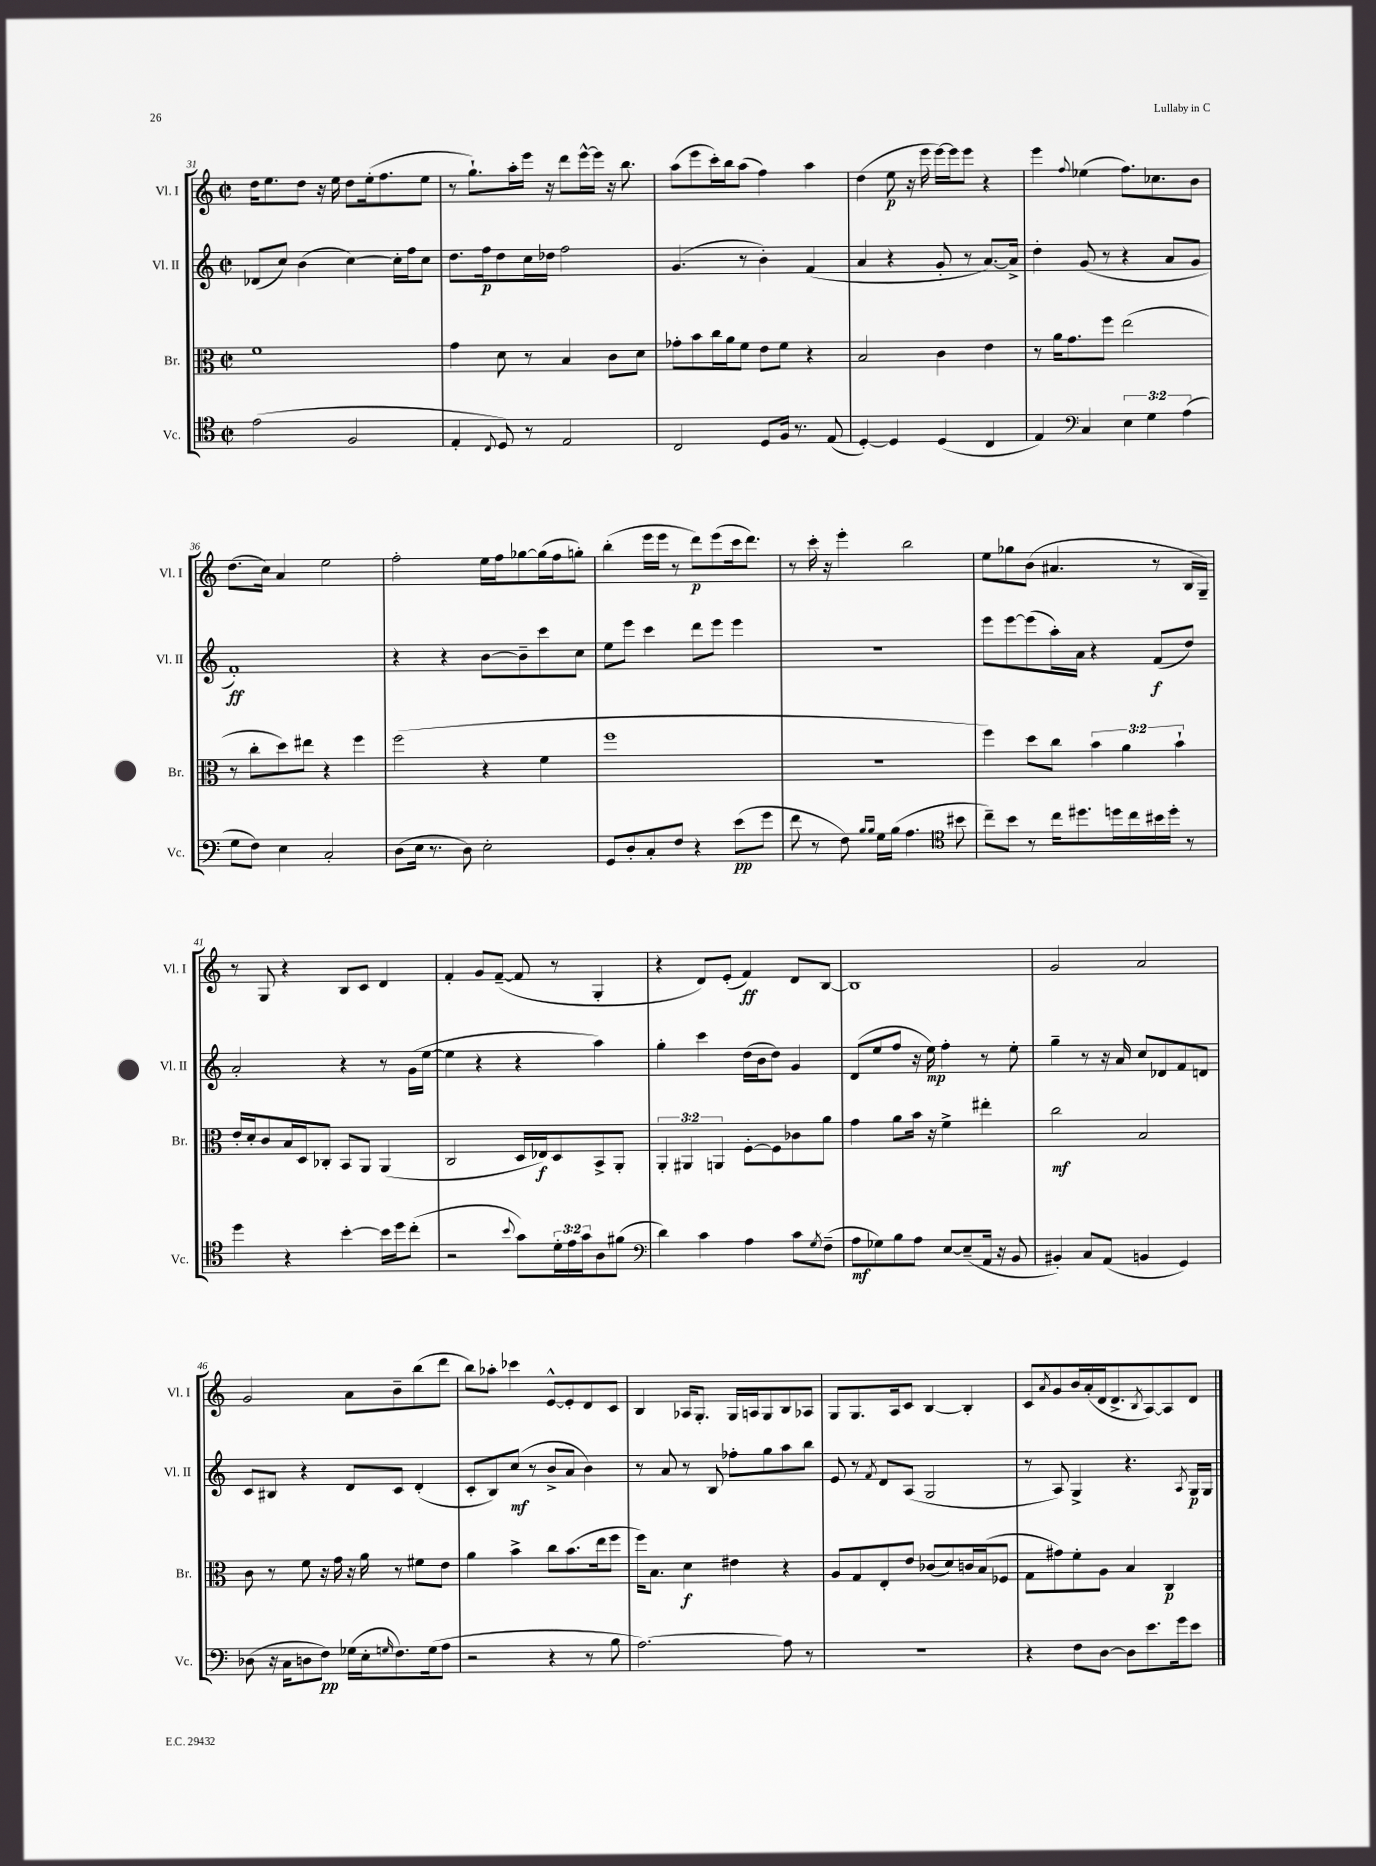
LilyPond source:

<<
\new StaffGroup <<
\new Staff = "s0" \with { instrumentName = "Vl. I" shortInstrumentName = "Vl. I" } {
    \clef treble \key c \major \defaultTimeSignature \time 2/2
    d''16 e''8. d''8 r16 e''16 d''8 e''16-.( f''8. e''8 |
    r8 g''8.-!) a''16-. e'''16 r16 d'''8 e'''16~-^ e'''16 r16 b''8. |
    a''8( e'''8 c'''16-.) b''16 a''8( f''4) a''4 |
    d''4( e''8\p r16 e'''16 e'''16~) e'''16 e'''8 r4 |
    e'''4 \appoggiatura { f''8 } ees''4( f''8.) ces''8. b'8 |
    d''8.( c''16) a'4 e''2 |
    f''2-. e''16 f''16 ges''8~ ges''16( f''16 g''8-.) |
    b''4-.( e'''16 e'''16 r8 d'''8\p) e'''8( c'''16 d'''8.) |
    r8 c'''16-. r16 e'''4-. b''2 |
    e''8 ges''8 b'8( ais'4. r8 b16 g16--) |
    r8 g8 r4 b8 c'8 d'4 |
    f'4-. g'8 f'8~--( f'8 r8 g4-. |
    r4 d'8) e'8-.( f'4\ff) d'8 b8~ |
    b1 |
    g'2 a'2 |
    g'2 a'8 b'8-- b''8( d'''8 |
    b''8) aes''8-. ces'''4 e'8~-^ e'8-. d'8 c'8 |
    b4 aes16 g8.-. g16 a16 g8 b8 aes8 |
    g8 g8. a16 c'8 b4~ b4-. |
    c'8 \acciaccatura { a'8 } g'8 b'16 a'16-.( d'16 d'8.-> \acciaccatura { b8 } a8~) a8 d'8 \bar "|." |
}
\new Staff = "s1" \with { instrumentName = "Vl. II" shortInstrumentName = "Vl. II" } {
    \clef treble \key c \major \defaultTimeSignature \time 2/2
    des'8( c''8) b'4( c''4~) c''16-. f''16 c''8 |
    d''8. f''16\p d''8 c''16 des''16 f''2 |
    g'4.( r8 b'4-.) f'4( |
    a'4 r4 g'8-. r8 a'8.~) a'16-> |
    d''4-. g'8( r8 r4 a'8 g'8 |
    f'1-.\ff) |
    r4 r4 b'8~ b'8-- c'''8 c''8 |
    e''8 e'''8 c'''4 d'''8 e'''8 e'''4 |
    R1 |
    e'''8 e'''8~ e'''8( a''16-.) a'16 r4 f'8\f( d''8) |
    a'2-. r4 r8 g'16( e''16~ |
    e''4 r4 r4 a''4) |
    g''4-. c'''4 d''16( b'16 d''8) g'4 |
    d'8( e''8 f''8 r16 e''16\mp) f''4-. r8 e''8-. |
    g''4-- r8 r16 a'16 c''8 des'8 f'8 d'8 |
    c'8 bis8 r4 d'8 c'8 d'4-.( |
    c'8-. b8) c''8\mf( r8 b'8-> a'8 b'4) |
    r8 a'8 r8 b8 fes''8-. g''8 a''8 b''8 |
    e'8 r8 \acciaccatura { f'8 } d'8 a8( g2 |
    r8 a8) g4-> r4. \acciaccatura { a8 } g16\p g16 \bar "|." |
}
\new Staff = "s2" \with { instrumentName = "Br." shortInstrumentName = "Br." } {
    \clef alto \key c \major \defaultTimeSignature \time 2/2 \override Staff.TupletNumber.text = #tuplet-number::calc-fraction-text
    f'1 |
    g'4 d'8 r8 b4 c'8 d'8 |
    ges'8-. b'8 c''16 a'16 f'8 e'8 f'8 r4 |
    b2 c'4 e'4 |
    r8 a'16 g'8. f''8 e''2( |
    r8 c''8-. d''8) eis''8 r4 f''4 |
    f''2( r4 f'4 |
    f''1 |
    R1 |
    f''4) d''8 c''8 \tuplet 3/2 { b'4 a'4 b'4-! } |
    e'16-. d'16-. c'8 b16 d16 ces8-. b,8 a,8 a,4( |
    c2 d16 ees16\f) d8 b,8-> a,8-. |
    \tuplet 3/2 { a,4-. ais,4 a,4 } f8~-. f8 ces'8 a'8 |
    g'4 a'8 b'16 r16 f'4-> eis''4-. |
    c''2\mf b2 |
    c'8 r8 f'8 r16 g'16 r16 a'16 r8 fis'8 e'8 |
    a'4 b'4-> c''8 b'8.( e''16 f''8 |
    f''16) b8. d'4\f eis'4 r4 |
    a8 g8 e8-. e'8 ces'8( d'8) c'16 b16( fes8 |
    g8 gis'8) f'8-. a8 b4 c4\p \bar "|." |
}
\new Staff = "s3" \with { instrumentName = "Vc." shortInstrumentName = "Vc." } {
    \clef tenor \key c \major \defaultTimeSignature \time 2/2 \override Staff.TupletNumber.text = #tuplet-number::calc-fraction-text
    e'2( f2 |
    e4-. \appoggiatura { c8 } d8) r8 e2 |
    c2 d8 f16 r8. e8( |
    d4~-.) d4 d4( c4 |
    e4) \clef bass c4 \tuplet 3/2 { e4 g4 a4( } |
    g8 f8) e4 c2-. |
    d8( e16 r8. d8) e2-. |
    g,8 d8-. c8-. f8 r4 e'8\pp( g'8 |
    f'8 r8 f8) \grace { b16 b16 } g16 b16( a4. \clef tenor bis'8 |
    c''8--) b'8 r8 c''16 dis''8. d''16 c''16 bis'16 d''16-. r8 |
    d''4 r4 b'4~-. b'16 d''16 c''8-.( |
    r2 \appoggiatura { b'8 } g'8) \tuplet 3/2 { d'16-. e'16 g'16 } a8 fis'8( |
    \clef bass d'4) c'4 a4 c'8 \acciaccatura { g8 } f8--( |
    a8\mf ges8) b8 a8 e8~ e8--( a,16 r16 b,8 |
    bis,4-.) c8 a,8( b,4 g,4) |
    des8( r16 c16 d8 f8\pp) ges16( e16-. \grace { g16 } f8.) g16( a8 |
    r2 r4 r8 b8 |
    a2.~) a8 r8 |
    r1 |
    r4 f8 d8~ d8 e'8. g'16 e'8 \bar "|." |
}
>>
>>
\layout { \context { \Score currentBarNumber = #31 } }
